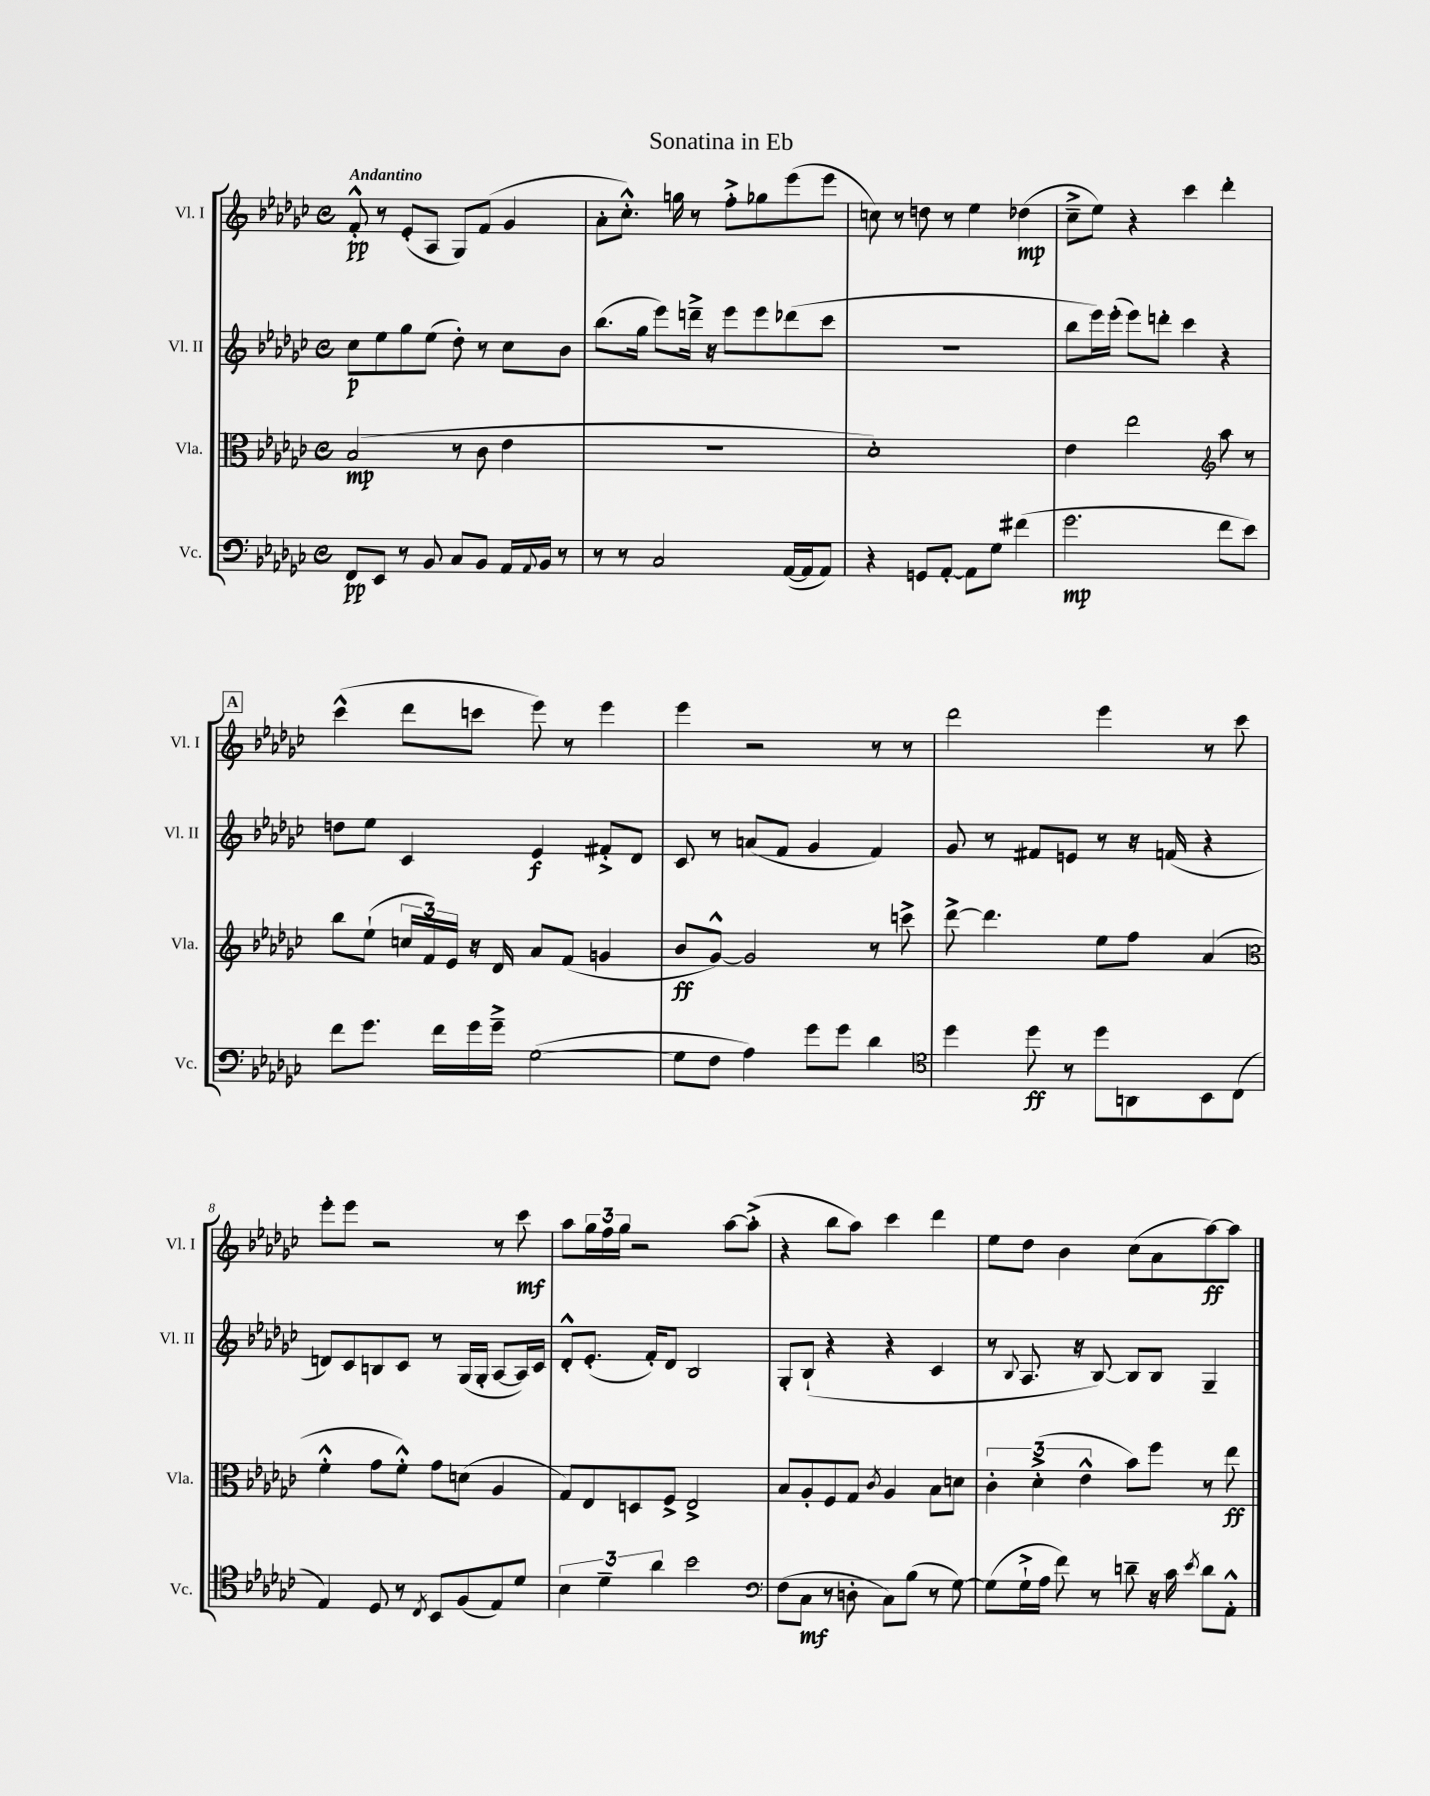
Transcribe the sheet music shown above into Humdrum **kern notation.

**kern	**kern	**kern	**kern
*staff4	*staff3	*staff2	*staff1
*clefF4	*clefC3	*clefG2	*clefG2
*k[b-e-a-d-g-c-]	*k[b-e-a-d-g-c-]	*k[b-e-a-d-g-c-]	*k[b-e-a-d-g-c-]
*M4/4	*M4/4	*M4/4	*M4/4
*met(c)	*met(c)	*met(c)	*met(c)
8FF	(2B-	8cc-	8f'^^
8EE-	.	8ee-	8r
8r	.	8gg-	(8e-'
8BB-	.	(8ee-	8A-
8C-	8r	8dd-')	8G-)
8BB-	8c-	8r	(8f
16AA-	4e-	8cc-	4g-
8qqAA-	.	.	.
16BB-	.	.	.
8r	.	8b-	.
=	=	=	=
8r	1r	(8.bb-	8a-'
8r	.	.	8.cc-'^^)
.	.	16gg-	.
2C-	.	8eee-)	.
.	.	.	16gg
.	.	16ddd~^	8r
.	.	16r	.
.	.	8eee-	8ff'^
.	.	8eee-	8gg-
([16AA-	.	(8ddd-	(8eee-
16AA-]	.	.	.
8AA-)	.	8ccc-	8eee-
=	=	=	=
4r	1d-')	1r	8cc)
.	.	.	8r
8GG	.	.	8dd
[8AA-'	.	.	8r
8AA-]	.	.	4ee-
8G-	.	.	.
(4f#	.	.	(4dd-
=	=	=	=
2.g-	4e-	8bb-	8cc-~^
.	.	16eee-)	8ee-)
.	.	(16eee-'	.
.	2ee-	8eee-)	4r
.	.	8ddd'	.
.	.	4ccc-	4ccc-
*	*clefG2	*	*
8f	8aa-	4r	4ddd-'
8e-)	8r	.	.
=	=	=	=
8f	8bb-	8dd	(4ccc-^^
8.g-	(8ee-`	8ee-	.
.	24cc	4c-	8ddd-
.	24f)	.	.
16f	.	.	.
.	24e-	.	.
16g-	16r	.	8ccc
16g-~^	16d-	.	.
([2G-	8a-	4e-	8eee-)
.	(8f	.	8r
.	4g	8f#'^	4eee-
.	.	8d-	.
=	=	=	=
8G-]	8b-	8c-	4eee-
8F	[8g-^^)	8r	.
4A-)	2g-]	(8a	2r
.	.	8f	.
8g-	.	4g-	.
8g-	.	.	.
4d-	8r	4f)	8r
.	8ccc^	.	8r
=	=	=	=
*clefC4	*	*	*
4dd-	[8ddd-^	8g-	2ddd-
.	4.ddd-]	8r	.
8dd-	.	8f#	.
8r	.	8e	.
8dd-	8ee-	8r	4eee-
8AA	8ff	16r	.
.	.	(16f	.
8BB-	(4a-	4r	8r
(8C-	.	.	8ccc-
=	=	=	=
*	*clefC3	*	*
4E-)	4f'^^	8d)	8eee-'
.	.	8c-	8eee-
8D-	8g-	8B	2r
8r	8f'^^)	8c-	.
8qC-	.	.	.
8BB-	8g-	8r	.
(8F	(8d	(16G-	.
.	.	16G-'	.
8E-)	4A-	[8A-	8r
8d-	.	16A-])	8ccc-
.	.	16c-	.
=	=	=	=
6B-	8G-)	8d-'^^	8aa-
.	8E-	(8.e-'	24gg-
6d-~	.	.	24ff
.	.	.	24gg-
.	8D	.	2r
.	.	16f')	.
6a-	.	.	.
.	8F^	8d-	.
2b-	2E-^	2B-	.
.	.	.	[8aa-
.	.	.	(8aa-'^]
=	=	=	=
*clefF4	*	*	*
(8F	8B-	8G-'	4r
8C-	8A-'	(8B-`	.
8r	8F	4r	8bb-
8D'	8G-	.	8aa-)
.	8qc-	.	.
8C-)	4A-	4r	4ccc-
(8B-	.	.	.
8r	8B-	4c-	4ddd-
[8G-)	8d	.	.
=	=	=	=
(8G-]	6c-'	8r	8ee-
.	.	8qqB-	.
16G-`^	.	8.A-	8dd-
.	(6d-'^	.	.
16A-	.	.	.
8f)	.	.	4b-
.	.	16r	.
.	6e-^^	.	.
8r	.	[8B-)	.
8d~	8b-)	8B-]	(8cc-
16r	8ff	8B-	8a-
16c-	.	.	.
8qe-	.	.	.
8d	8r	4G-~	[8aa-)
8AA-'^^	8ee-	.	8aa-]
==	==	==	==
*-	*-	*-	*-
